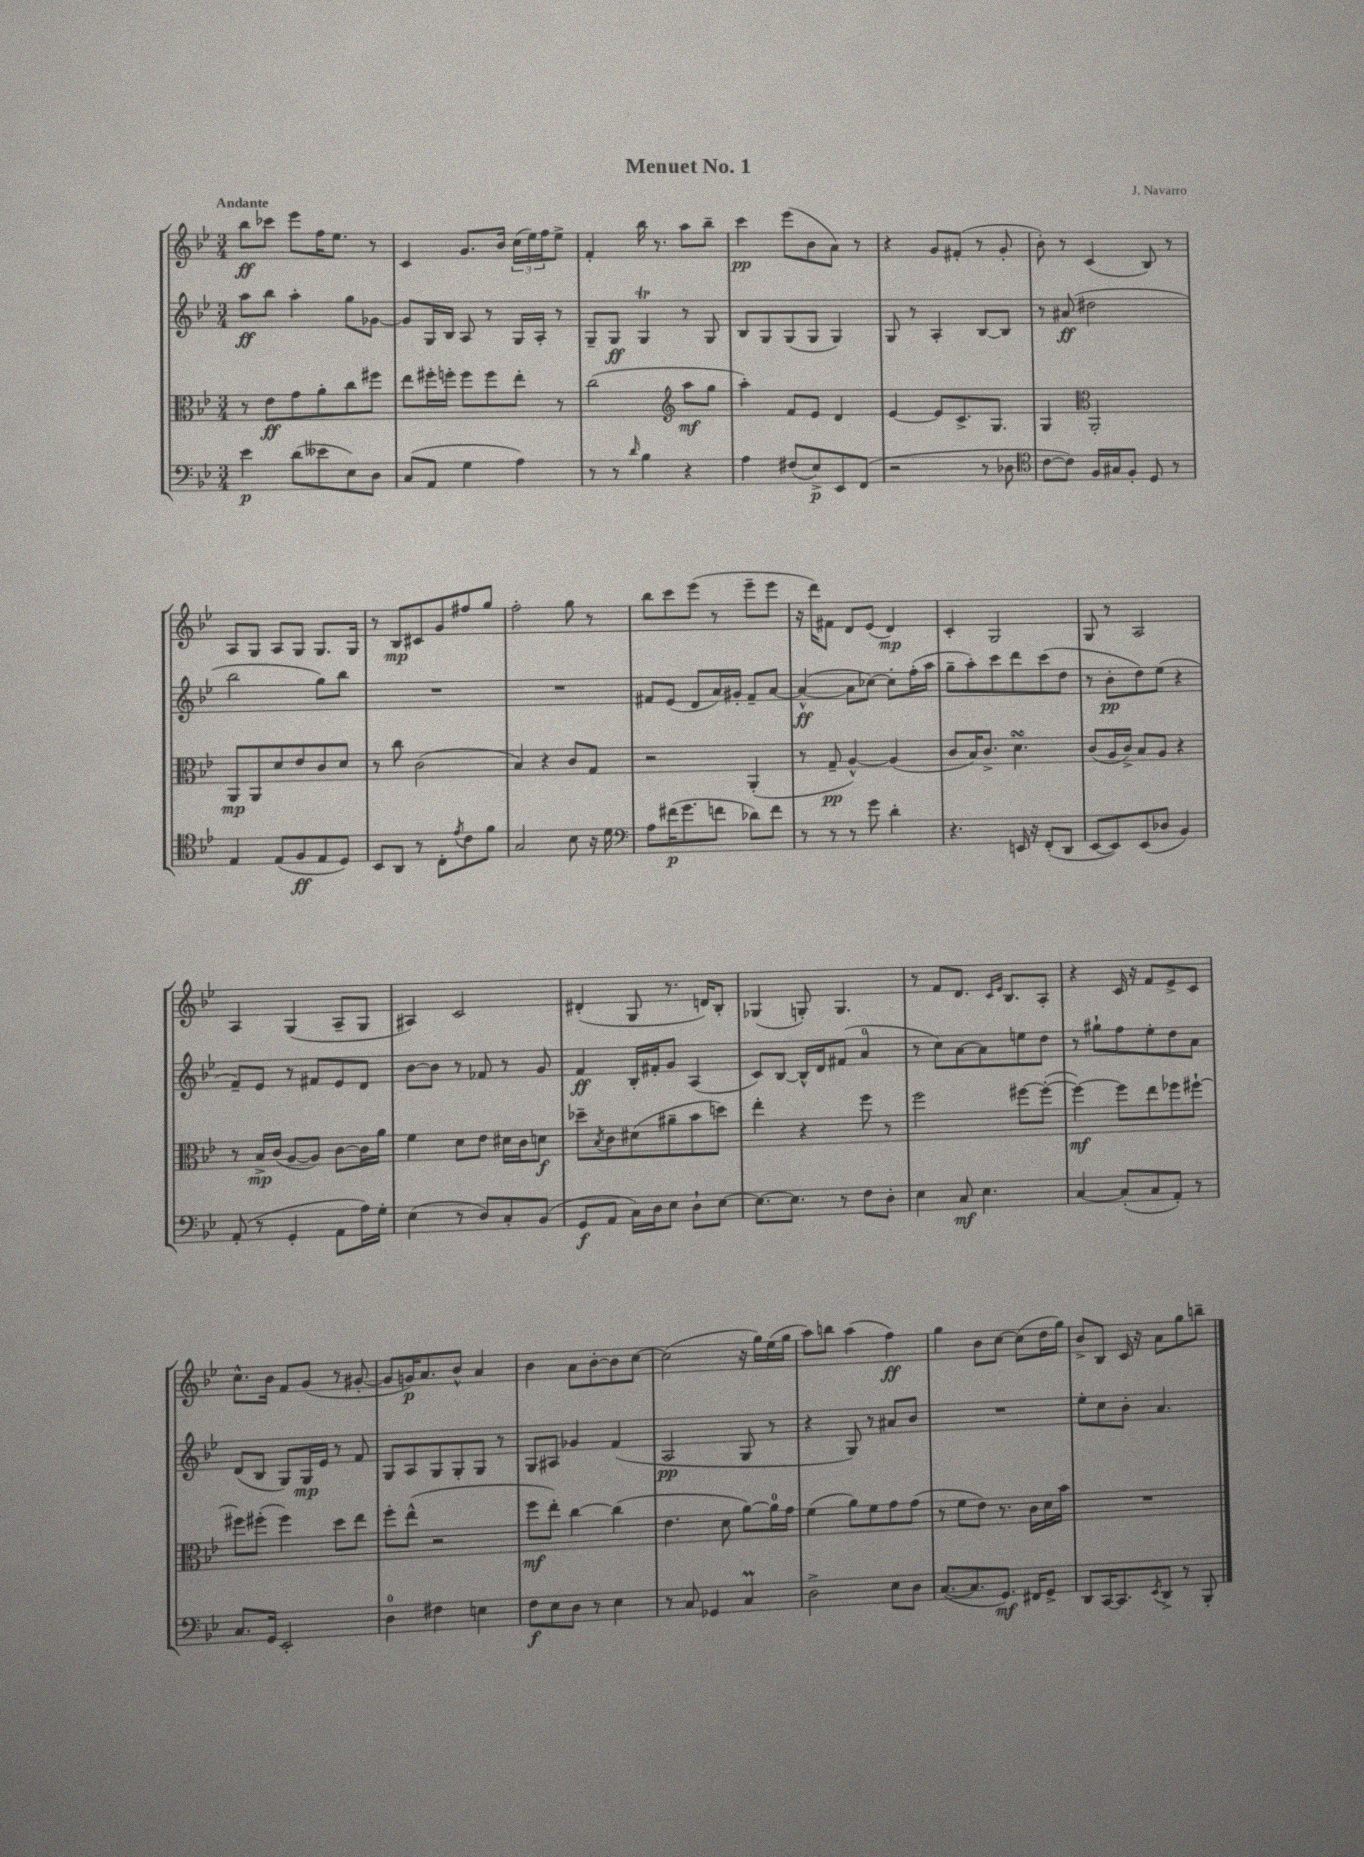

**kern	**dynam	**kern	**dynam	**kern	**dynam	**kern	**dynam
*part4	*part4	*part3	*part3	*part2	*part2	*part1	*part1
*staff4	*staff4	*staff3	*staff3	*staff2	*staff2	*staff1	*staff1
*clefF4	*	*clefC3	*	*clefG2	*	*clefG2	*
*k[b-e-]	*	*k[b-e-]	*	*k[b-e-]	*	*k[b-e-]	*
*M3/4	*	*M3/4	*	*M3/4	*	*M3/4	*
=1	=1	=1	=1	=1	=1	=1	=1
!	!	!	!	!	!	!LO:TX:a:B:t=Andante	!
4e-\	p	8r	.	8aa\L	ff	8bb-\L	ff
.	.	8e-\L	ff	8bb-\J	.	8ccc-X\J	.
(8d\L	.	8g\	.	4aa'\	.	8eee-\L	.
8e--X\	.	8a'\	.	.	.	16ff\K	.
.	.	.	.	.	.	8.ee-\J	.
8E-\)	.	8cc\	.	8gg\L	.	.	.
8D\J	.	8ff#X\J	.	[8g-X\J	.	8r	.
=2	=2	=2	=2	=2	=2	=2	=2
(8C/L	.	8ee-\L	.	8g-/L]	.	4c/	.
8AA/J	.	16ff#X'\L	.	16G/L	.	.	.
.	.	16ffn'\JJ	.	16B-/JJ	.	.	.
4G\	.	8ff\L	.	8A/	.	8.g/L	.
.	.	8ff\	.	8r	.	.	.
.	.	.	.	.	.	16b-/Jk	.
4A\)	.	8ee-'\J	.	16G/LL	.	(24cc\LL	.
.	.	.	.	.	.	24ee-\)	.
.	.	.	.	16A'/JJ	.	.	.
.	.	.	.	.	.	24ff\J	.
.	.	8r	.	8r	.	8ee-^\J	.
=3	=3	=3	=3	=3	=3	=3	=3
8r	.	(2cc\	.	8G~/L	.	4f'/	.
8r	.	.	.	8G/J	ff	.	.
16qqd/	.	.	.	.	.	.	.
4B-\	.	.	.	4GT/	.	16bb-\	.
.	.	.	.	.	.	8.r	.
*	*	*clefG2	*	*	*	*	*
4r	.	8aa\L	mf	8r	.	8aa\L	.
.	.	8gg\J	.	8G/	.	8bb-~\J	.
=4	=4	=4	=4	=4	=4	=4	=4
4A\	.	4aa'\)	.	8B-/L	.	4ccc\	pp
.	.	.	.	8G/	.	.	.
(8F#X/L	.	8f/L	.	(8G/	.	(8eee-\L	.
8E-^/)	p	8e-/J	.	8G/J	.	8b-\	.
8EE-/	.	4d/	.	4G/)	.	8a\J)	.
(8FF/J	.	.	.	.	.	8r	.
=5	=5	=5	=5	=5	=5	=5	=5
2r	.	[4e-/	.	8G/	.	4r	.
.	.	.	.	8r	.	.	.
.	.	8e-/L]	.	4A'/	.	8g/L	.
.	.	8.c^/	.	.	.	(8f#X'/J	.
8r	.	.	.	[8B-/L	.	8r	.
.	.	8.G/J	.	.	.	.	.
8D-X\	.	.	.	8B-/J]	.	8g'/	.
=6	=6	=6	=6	=6	=6	=6	=6
*clefC4	*	*	*	*	*	*	*
[8c\L	.	4G/	.	8r	.	8b-'\)	.
8c\J])	.	.	.	(8a#X/	ff	8r	.
*	*	*clefC3	*	*	*	*	*
16F/LL	.	2AA'/	.	2dd#X\	.	(4c/	.
16G#X/J	.	.	.	.	.	.	.
8F'/J	.	.	.	.	.	.	.
8D/	.	.	.	.	.	8B-/)	.
8r	.	.	.	.	.	8r	.
!!LO:LB:g=z
=7	=7	=7	=7	=7	=7	=7	=7
4E-/	.	8AA/L	mp	2bb-\	.	8A/L	.
.	.	8AA/	.	.	.	8G/J	.
(8E-/L	.	8d/	.	.	.	8A/L	.
8F/	ff	8e-/	.	.	.	8G/J	.
8E-/	.	8c/	.	8gg\L)	.	8.G/L	.
8D/J)	.	8d/J	.	8bb-\J	.	.	.
.	.	.	.	.	.	16G/Jk	.
=8	=8	=8	=8	=8	=8	=8	=8
8BB-/L	.	8r	.	2.r	.	8r	.
8AA/J	.	8cc\	.	.	.	8B-/L	mp
8r	.	(2c\	.	.	.	8c#X/	.
8C'\L	.	.	.	.	.	8g/	.
8qe-/	.	.	.	.	.	.	.
8c\	.	.	.	.	.	8ff#X/	.
8f\J	.	.	.	.	.	8gg/J	.
=9	=9	=9	=9	=9	=9	=9	=9
2G/	.	4B-/)	.	2.r	.	2ff'\	.
.	.	4r	.	.	.	.	.
8B-\	.	8c/L	.	.	.	8gg\	.
16r	.	8G/J	.	.	.	8r	.
16d\	.	.	.	.	.	.	.
=10	=10	=10	=10	=10	=10	=10	=10
*clefF4	*	*	*	*	*	*	*
8A\L	.	2r	.	8f#X/L	.	8bb-\L	.
(16f#X\K	p	.	.	(8e-/J	.	8ccc\	.
8.g\	.	.	.	.	.	.	.
.	.	.	.	8d/L	.	(8eee-\J	.
8fn\J	.	.	.	16a/L)	.	8r	.
.	.	.	.	16g#X'/JJ	.	.	.
8d-X\L)	.	(4AA'/	.	8f#~/L	.	8eee-~\L	.
8f\J	.	.	.	[8a/J	.	8eee-\J	.
=11	=11	=11	=11	=11	=11	=11	=11
8r	.	8r	.	(4a^^/_	ff	16r	.
.	.	.	.	.	.	16ddd\KL)	.
8r	.	8G~/	pp	.	.	8f#X\J	.
8r	.	[4A^^/)	.	8a\L]	.	8d/L	.
8g\	.	.	.	[8cc-X\J)	.	(8e-/J	.
4d'\	.	(4A/]	.	8cc-'\L]	.	4d/)	mp
.	.	.	.	(16ff'\L	.	.	.
.	.	.	.	16aa\JJ	.	.	.
=12	=12	=12	=12	=12	=12	=12	=12
4.r	.	8c/L	.	8gg~\L	.	4c'/	.
.	.	16B-/K)	.	8aa'\)	.	.	.
.	.	8.c^/J	.	.	.	.	.
.	.	.	.	8ccc\	.	2G/	.
16EEn/	.	4.dsSsS\	.	8ddd\	.	.	.
16r	.	.	.	.	.	.	.
(8FF'/L	.	.	.	(8ccc\	.	.	.
8DD/J	.	.	.	8dd\J	.	.	.
=13	=13	=13	=13	=13	=13	=13	=13
[8EE-/L	.	(8c/L	.	8r	.	8G/	.
8EE-/])	.	16A/L	.	8b-'\L	pp	8r	.
.	.	16c^/JJ)	.	.	.	.	.
(8EE-/	.	8B-/L	.	8dd\)	.	2A/	.
8D-X/J	.	8A/J	.	(8ee-\J	.	.	.
4BB-/)	.	4r	.	4r	.	.	.
!!LO:LB:g=z
=14	=14	=14	=14	=14	=14	=14	=14
(8AA'/	.	8r	.	8f~/L)	.	4A/	.
8r	.	16B-^/LL	mp	8e-/J	.	.	.
.	.	(16c/JJ	.	.	.	.	.
4GG'/	.	[8A/L	.	8r	.	(4G/	.
.	.	8A/J])	.	8f#X/L	.	.	.
8AA\L	.	[8c\L	.	8e-/	.	8A~/L	.
16A\L)	.	16c\L]	.	8d/J	.	8G/J	.
16G'\JJ	.	16a\JJ	.	.	.	.	.
=15	=15	=15	=15	=15	=15	=15	=15
(4E-\	.	4f\	.	[8b-\L	.	4A#X/)	.
.	.	.	.	8b-\J]	.	.	.
8r	.	8d\L	.	8r	.	2c/	.
8D/L)	.	8e-\J	.	8f-X/	.	.	.
8C'/	.	16d#X\LL	.	8r	.	.	.
.	.	16c\J	.	.	.	.	.
(8BB-/J	.	8dn\J	f	8g/	.	.	.
=16	=16	=16	=16	=16	=16	=16	=16
8GG/L	f	8dd-X~\L	.	4f/	ff	(4d#X'/	.
.	.	8qB-/	.	.	.	.	.
8AA/J	.	8c\	.	.	.	.	.
16C\LL)	.	(8d#X\	.	16B-'/LL	.	8G/	.
16D\J	.	.	.	16f#X'/J	.	.	.
8E-\J	.	8a#X~\	.	8g/J	.	8.r	.
8D`\L	.	8b-\	.	(4A/	.	.	.
.	.	.	.	.	.	16dn/KL)	.
[8E-\J	.	8ddn\J)	.	.	.	8B-'/J	.
=17	=17	=17	=17	=17	=17	=17	=17
8.E-\L_	.	4ee-'\	.	8c/L)	.	(4G-X/	.
.	.	.	.	[8B-/J	.	.	.
8.E-\J]	.	.	.	.	.	.	.
.	.	4r	.	16B-^^/LL]	.	8Gn'/)	.
.	.	.	.	16d/J	.	.	.
8r	.	.	.	(8f#X/J	.	4.G/	.
8F\L	.	8ff\	.	4a/	.	.	.
8D'\J	.	8r	.	.	.	.	.
=18	=18	=18	=18	=18	=18	=18	=18
4E-\	.	2ff\	.	8r	.	8r	.
.	.	.	.	8cc\L)	.	8f/L	.
8C/	mf	.	.	[8a\	.	8.d/J	.
4.E-\	.	.	.	8a\]	.	.	.
.	.	.	.	.	.	16qqc/LL	.
.	.	.	.	.	.	16qqe-/JJ	.
.	.	.	.	.	.	8.B-/L	.
.	.	[8ff#X\L	.	8een\	.	.	.
.	.	(8ff#'\J_	.	8dd\J	.	8A'/J	.
=19	=19	=19	=19	=19	=19	=19	=19
[4C/	.	4ff#\_)	mf	8r	.	4r	.
.	.	.	.	8gg#X`\L	.	.	.
(8C'/L]	.	8ff#\L]	.	8ff\	.	16c/	.
.	.	.	.	.	.	16r	.
8C/	.	8ee-\	.	8ee-'\	.	8f/L	.
8AA'/J)	.	8ff-X\	.	8dd\	.	8e-^/	.
8r	.	[8ff#X`\J	.	8a\J	.	8c/J	.
!!LO:LB:g=z
=20	=20	=20	=20	=20	=20	=20	=20
8.C/L	.	8ff#X\L]	.	(8d/L	.	8.cc^^\L	.
.	.	(8ff#X'\J	.	8B-/J	.	.	.
16GG/Jk	.	.	.	.	.	16b-\Jk	.
2EE-'/	.	4ff#\)	.	8G/L)	.	8f/L	.
.	.	.	.	16G/L	mp	(8g/J	.
.	.	.	.	16e-/JJ	.	.	.
.	.	8dd\L	.	8r	.	8r	.
.	.	8ee-\J	.	8f/	.	[8g#X'/	.
=21	=21	=21	=21	=21	=21	=21	=21
4D\	.	8ff'\L	.	8G/L	.	8g#/L]	.
.	.	(8ee-^^\J	.	8A/	.	16gn/K)	p
.	.	.	.	.	.	8.a/	.
4F#X\	.	2r	.	8G/	.	.	.
.	.	.	.	8G'/	.	8b-^^/J	.
4En\	.	.	.	8G/J	.	4a/	.
.	.	.	.	8r	.	.	.
=22	=22	=22	=22	=22	=22	=22	=22
8F\L	f	8ff\L	mf	8G/L	.	4b-\	.
8E-\	.	8ee-'\J)	.	8A#X/J	.	.	.
8D\J	.	[4cc\	.	4g-X/	.	8a\L	.
8r	.	.	.	.	.	[8b-'\	.
4E-\	.	(4cc\]	.	(4f/	.	8b-\]	.
.	.	.	.	.	.	[8cc\J	.
=23	=23	=23	=23	=23	=23	=23	=23
8r	.	4.e-\	.	2A/	pp	(2cc\]	.
8C/	.	.	.	.	.	.	.
4GG-X/	.	.	.	.	.	.	.
.	.	8d\	.	.	.	.	.
4CM/	.	[8a\L)	.	8G/	.	16r	.
.	.	.	.	.	.	16gg\LL)	.
.	.	16a\L]	.	8r	.	(16ee-\	.
.	.	16g\JJ	.	.	.	16gg\JJ	.
=24	=24	=24	=24	=24	=24	=24	=24
2D^\	.	(4f\	.	4r	.	8aa\L)	.
.	.	.	.	.	.	8bbn\J	.
.	.	8a\L)	.	8G/)	.	(4aa\	.
.	.	8f\	.	8r	.	.	.
8E-\L	.	8g\	.	8a#X/L	.	4ff\)	ff
8D\J	.	(8g\J	.	8b-/J	.	.	.
=25	=25	=25	=25	=25	=25	=25	=25
([8.C/L	.	8r	.	2.r	.	4gg\	.
.	.	8f\L	.	.	.	.	.
8.C/]	.	.	.	.	.	.	.
.	.	8e-\J)	.	.	.	8b-\L	.
8.GG/J)	mf	8.r	.	.	.	[8cc\J	.
.	.	.	.	.	.	(8cc\L]	.
16FF#X/KL	.	16c\LL	.	.	.	.	.
8GG^/J	.	16d\	.	.	.	16dd\L	.
.	.	16b-\JJ	.	.	.	16gg\JJ)	.
=26	=26	=26	=26	=26	=26	=26	=26
8DD/L	.	2.r	.	8ee-'\L	.	8b-^/L	.
[16CC/K	.	.	.	8cc\	.	8B-/J	.
8.CC/]	.	.	.	.	.	.	.
.	.	.	.	8b-'\J	.	16c/	.
.	.	.	.	.	.	16r	.
8qEE-/	.	.	.	.	.	.	.
8DD^/J	.	.	.	4.a/	.	8a\L	.
8r	.	.	.	.	.	8gg\	.
8BBB-'/	.	.	.	.	.	8bbn~\J	.
==	==	==	==	==	==	==	==
*-	*-	*-	*-	*-	*-	*-	*-
